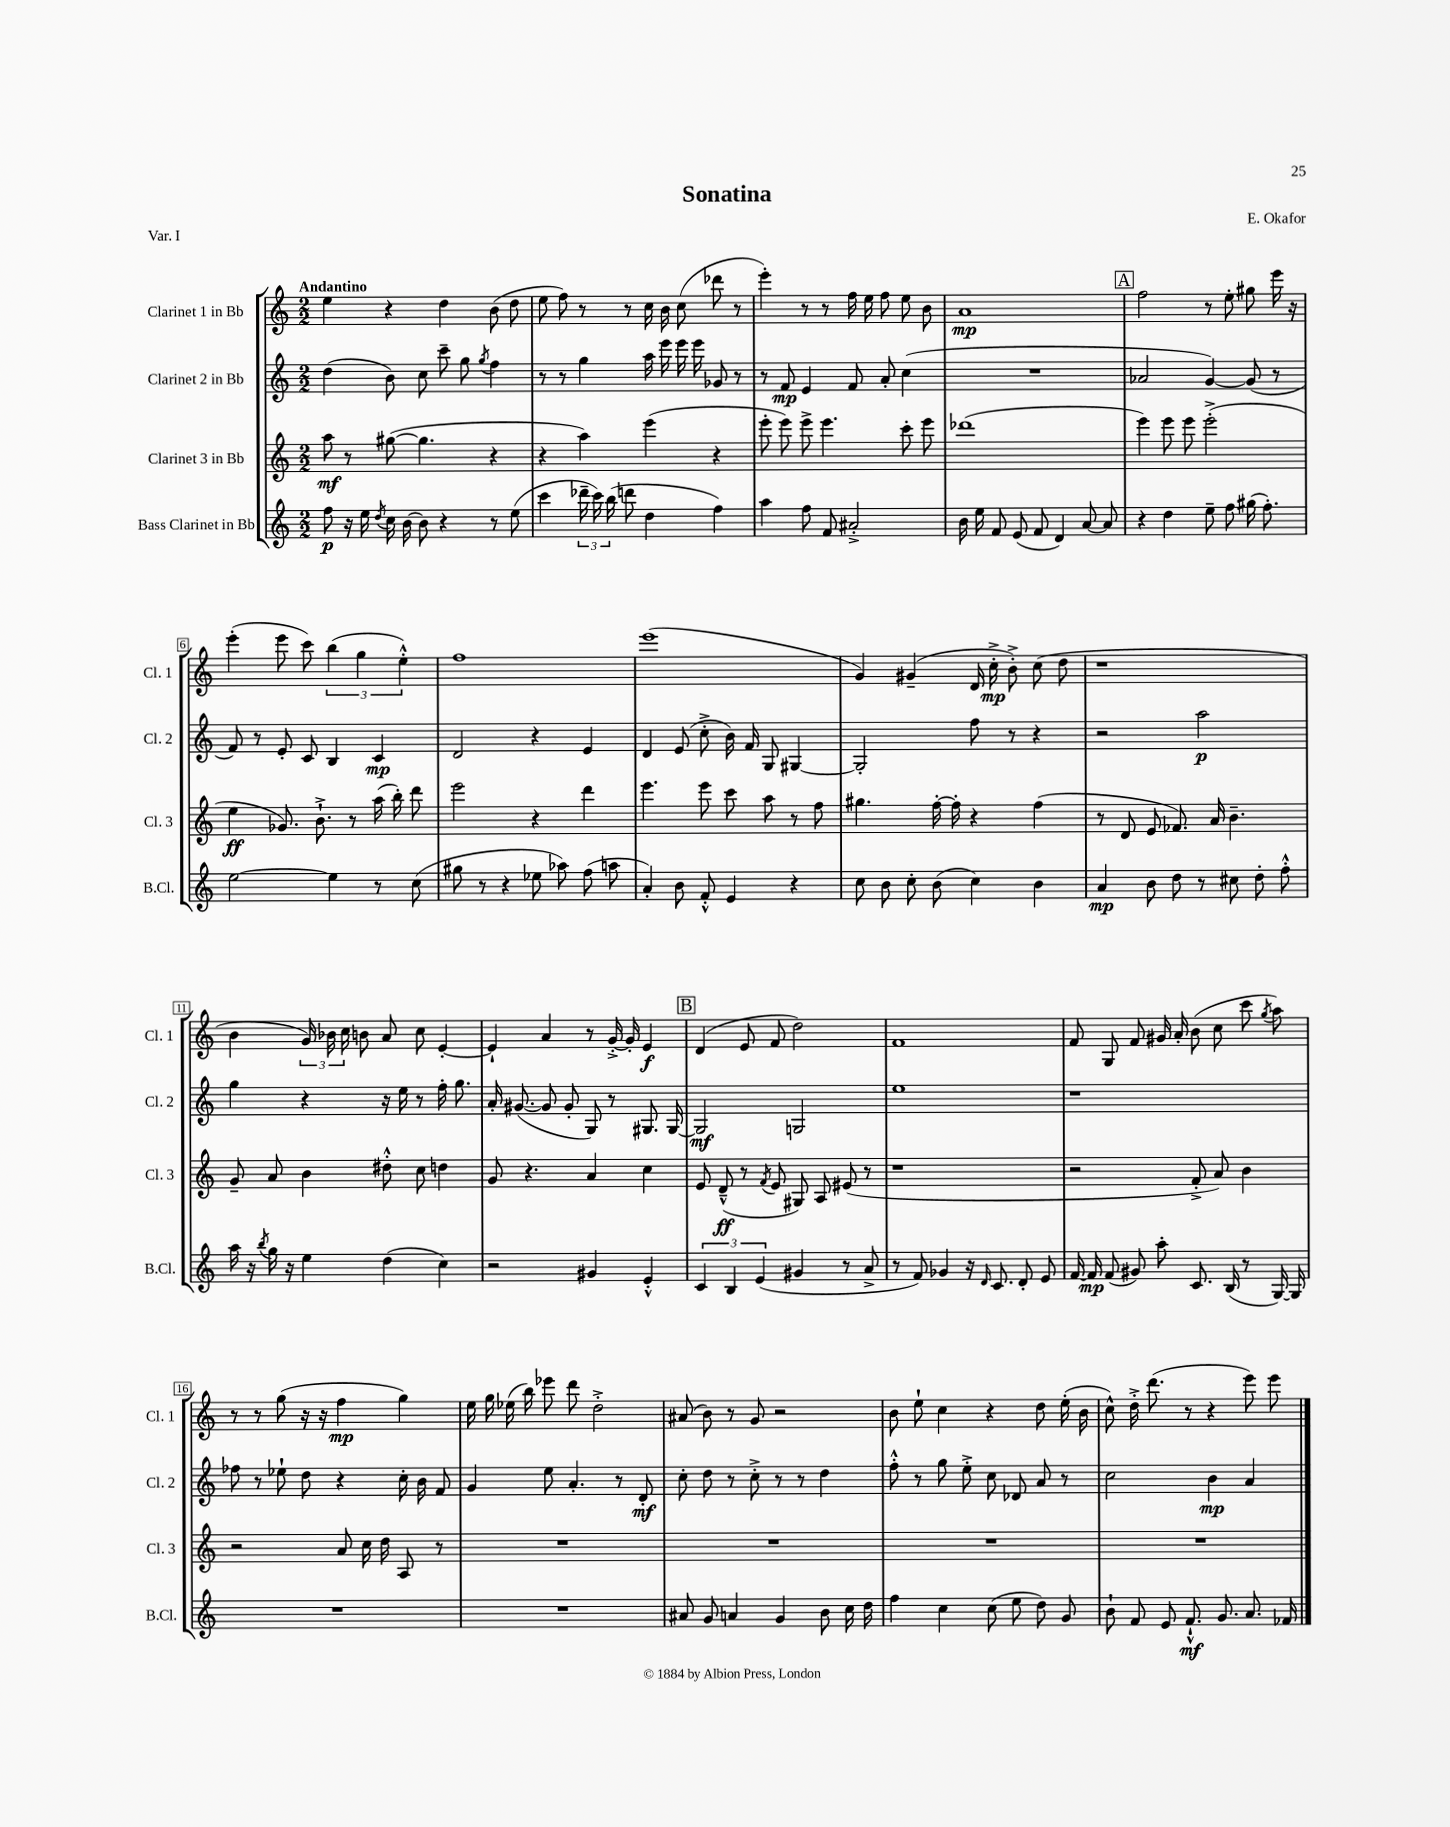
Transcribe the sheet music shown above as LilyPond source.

\header { title = "Sonatina" composer = "E. Okafor" piece = "Var. I" }
<<
\new StaffGroup <<
\new Staff = "s0" \with { instrumentName = "Clarinet 1 in Bb" shortInstrumentName = "Cl. 1" } {
    \clef treble \key c \major \numericTimeSignature \time 2/2 \tempo "Andantino"
    \autoBeamOff e''4 r4 d''4 b'8( d''8 |
    e''8 f''8) r8 r8 c''16 b'16 c''8( des'''8 r8 |
    e'''4-.) r8 r8 f''16 e''16 f''8 e''8 b'8 |
    a'1\mp |
    \mark \markup { \box "A" } f''2 r8 e''8-. gis''8 e'''16 r16 |
    e'''4-.( e'''8 c'''8) \tuplet 3/2 { b''4( g''4 e''4-.-^) } |
    f''1 |
    e'''1( |
    g'4) gis'4--( d'16 c''16-.->\mp b'8-.->) c''8( d''8 |
    r1 |
    b'4 \tuplet 3/2 { g'16) bes'16 c''16 } b'8 a'8 c''8 e'4~-. |
    e'4-! a'4 r8 g'16~-.-> g'16-. e'4\f |
    \mark \markup { \box "B" } d'4( e'8 f'8 d''2) |
    f'1 |
    f'8 g8 f'8 gis'16 a'16-. b'8( c''8 c'''8 \acciaccatura { g''8 } a''8) |
    r8 r8 g''8( r16 r16 f''4\mp g''4) |
    e''16 g''16 ees''16( b''16) ees'''8 d'''8 d''2-.-> |
    ais'8( b'8) r8 g'8 r2 |
    b'8 e''8-! c''4 r4 d''8 e''16-.( b'16 |
    c''8-^) d''16-.-> d'''8.( r8 r4 e'''8) e'''8 \bar "|." |
}
\new Staff = "s1" \with { instrumentName = "Clarinet 2 in Bb" shortInstrumentName = "Cl. 2" } {
    \clef treble \key c \major \numericTimeSignature \time 2/2
    \autoBeamOff d''4( b'8) c''8 c'''8-- g''8 \acciaccatura { g''8 } f''4 |
    r8 r8 g''4 a''16 e'''16 e'''16 e'''16 ges'8 r8 |
    r8 f'8\mp e'4 f'8 a'8-. c''4( |
    R1 |
    \mark \markup { \box "A" } aes'2 g'4~) g'8( r8 |
    f'8) r8 e'8-. c'8 b4 c'4\mp |
    d'2 r4 e'4 |
    d'4 e'8( c''8-.-> b'16) f'16 g8 gis4~ |
    gis2-. f''8 r8 r4 |
    r2 a''2\p |
    g''4 r4 r16 e''16 r8 f''16-. g''8. |
    a'16-. gis'8.~( gis'8 gis'8-. g8) r8 gis8. gis16~ |
    \mark \markup { \box "B" } gis2\mf g2 |
    e''1 |
    r1 |
    fes''8 r8 ees''8-! d''8 r4 c''16-. b'16 f'8 |
    g'4 e''8 a'4.-. r8 d'8-.\mf |
    c''8-. d''8 r8 c''8-.-> r8 r8 d''4 |
    f''8-.-^ r8 g''8 e''8-.-> c''8 des'8 a'8 r8 |
    c''2 b'4\mp a'4 \bar "|." |
}
\new Staff = "s2" \with { instrumentName = "Clarinet 3 in Bb" shortInstrumentName = "Cl. 3" } {
    \clef treble \key c \major \numericTimeSignature \time 2/2
    \autoBeamOff a''8\mf r8 gis''8~( gis''4. r4 |
    r4 a''4) e'''4( r4 |
    e'''8-. e'''8) e'''8-> e'''4. c'''8-. e'''8 |
    des'''1( |
    \mark \markup { \box "A" } e'''4) e'''8 e'''8 e'''2-.->( |
    e''4\ff ges'8.) b'8.-!-> r8 a''16( b''16-.) d'''8 |
    e'''2 r4 d'''4 |
    e'''4. e'''8 c'''8 a''8 r8 f''8 |
    gis''4. f''16~-. f''16-. r4 f''4( |
    r8 d'8 e'8 fes'8.) a'16 b'4.-- |
    g'8-- a'8 b'4 dis''8-.-^ c''8 d''4 |
    g'8 r4. a'4 c''4 |
    \mark \markup { \box "B" } e'8 d'8---^\ff( r8 \acciaccatura { f'8 } e'8 gis8) a8 eis'8( r8 |
    r1 |
    r2 f'8-.-> a'8) b'4 |
    r2 a'8 c''16 d''16 a8 r8 |
    R1 |
    R1 |
    R1 |
    R1 \bar "|." |
}
\new Staff = "s3" \with { instrumentName = "Bass Clarinet in Bb" shortInstrumentName = "B.Cl." } {
    \clef treble \key c \major \numericTimeSignature \time 2/2
    \autoBeamOff f''8\p r16 e''16 \acciaccatura { d''8 } c''16 b'16~ b'8 r4 r8 e''8( |
    c'''4 \tuplet 3/2 { des'''16-- c'''16) b''16( } d'''8 d''4 f''4) |
    a''4 f''8 f'8 ais'2-.-> |
    b'16 e''16 f'8 e'8( f'8 d'4) a'8~ a'8 |
    \mark \markup { \box "A" } r4 d''4 e''8-- f''8 gis''16( f''8.-.) |
    e''2~ e''4 r8 c''8( |
    gis''8 r8 r4 ees''8 aes''8) f''8( a''8 |
    a'4-.) b'8 f'8-.-^ e'4 r4 |
    c''8 b'8 c''8-. b'8( c''4) b'4 |
    a'4\mp b'8 d''8 r8 cis''8 d''8-. f''8-.-^ |
    a''16 r16 \acciaccatura { b''8 } g''16 r16 e''4 d''4( c''4) |
    r2 gis'4 e'4-.-^ |
    \mark \markup { \box "B" } \tuplet 3/2 { c'4 b4 e'4( } gis'4 r8 a'8-> |
    r8 f'8) ges'4 r16 \grace { d'16 } c'8. d'8-. e'8 |
    f'16~ f'16\mp f'8( gis'8) a''8-. c'8. b16( r8 g16~) g16 |
    R1 |
    R1 |
    ais'8 g'8 a'4 g'4 b'8 c''16 d''16 |
    f''4 c''4 c''8( e''8 d''8) g'8 |
    b'8-! f'8 e'8 f'8.-!-^\mf g'8. a'8. fes'16 \bar "|." |
}
>>
>>
\layout { \context { \Score \override BarNumber.stencil = #(make-stencil-boxer 0.1 0.3 ly:text-interface::print) } }
